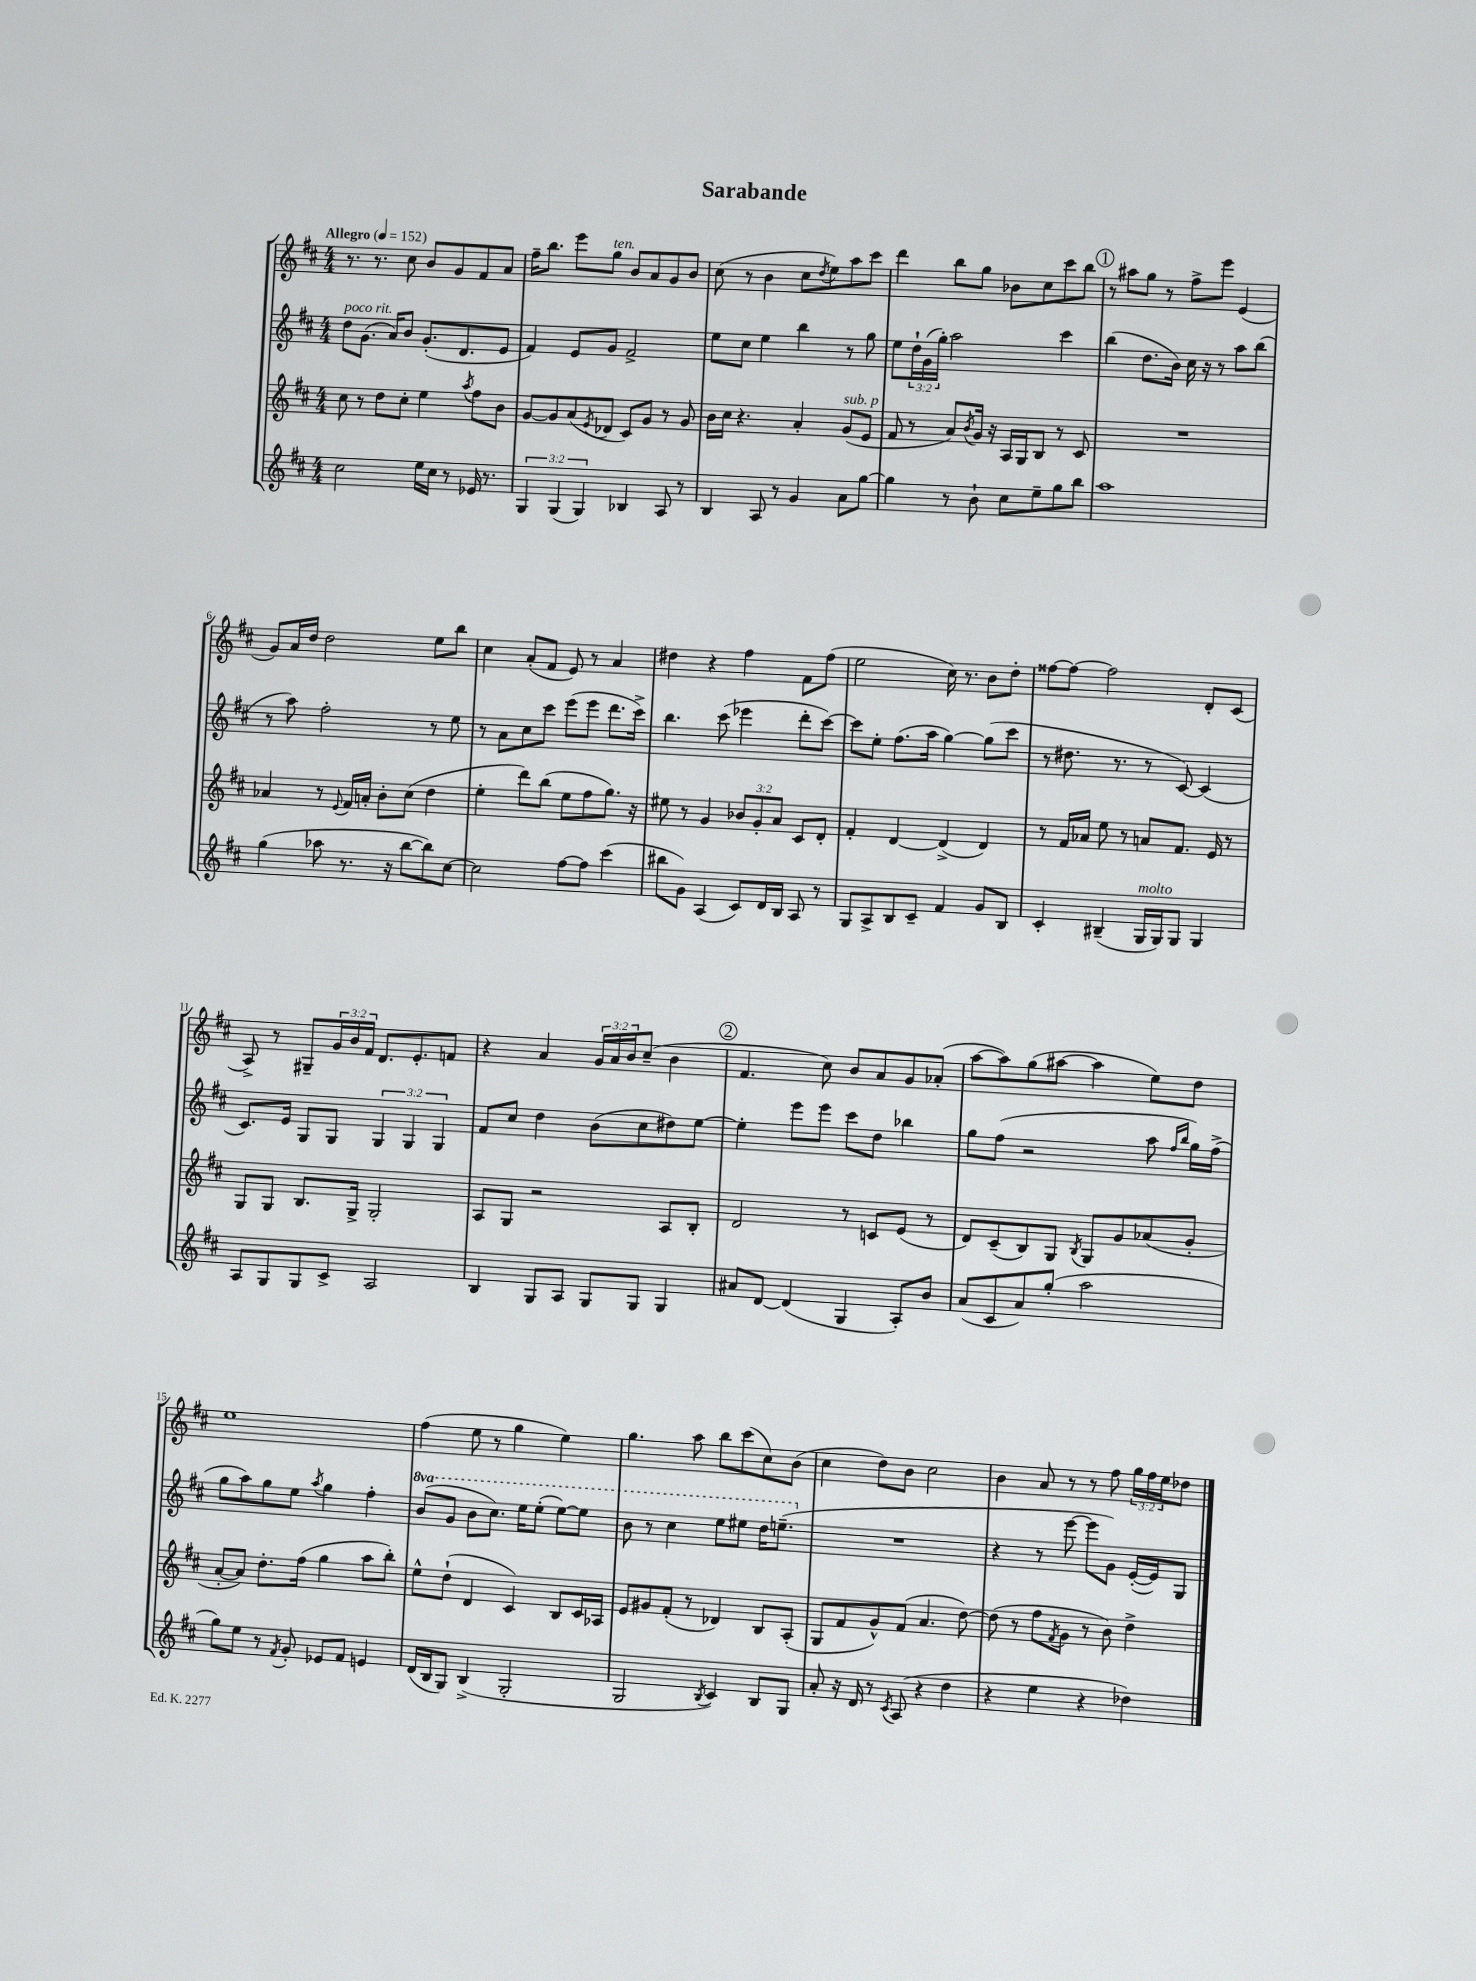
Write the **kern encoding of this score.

**kern	**kern	**kern	**kern
*staff4	*staff3	*staff2	*staff1
*clefG2	*clefG2	*clefG2	*clefG2
*k[f#c#]	*k[f#c#]	*k[f#c#]	*k[f#c#]
*M4/4	*M4/4	*M4/4	*M4/4
*MM152	*MM152	*MM152	*MM152
2cc#\	8cc#\	8dd\L	8.r
.	8r	(8.g\J	.
.	.	.	8.r
.	8dd\L	.	.
.	.	16a/LK)	.
.	8cc#'\J	8b/J	8cc#\
16ee\LL	4ee\	(8.g'/L	8b/L
16cc#\JJ	.	.	.
8r	.	.	8g/
.	.	8.d/	.
.	8qaa/	.	.
16e-/	8ff#\L	.	8f#/
8.r	.	.	.
.	8b\J	8e/J	8a/J
=	=	=	=
6G/	[8g/L	4f#/)	16ff#~\LK
.	.	.	8.bb\J
.	8g/]	.	.
(6G/	.	.	.
.	(8a/	8e/L	8eee\L
6G/)	.	.	.
.	8qe/	.	.
.	8d-/J	8g/J	8gg\J
4B-/	8c#/L)	2f#^/	8b/L
.	8g/J	.	8a/
8A/	8r	.	8g/
8r	8g/	.	8b/J
=	=	=	=
4B/	16b\LL	8ee\L	(8cc#\
.	16cc#\JJ	.	.
.	4.r	8cc#\J	8r
8A/	.	4ee\	4b\
8r	.	.	.
4g/	4a'/	4bb\	8cc#\L
.	.	.	8qdd/
.	.	.	8ee\)
8a\L	(8g/L	8r	8aa\
[8gg\J	8e/J	8gg\	8ccc#\J
=	=	=	=
4gg\]	8f#/	8ee\L	4ddd\
.	8r	24dd`\L	.
.	.	(24g\	.
.	.	24gg'\JJ)	.
8r	8a/L)	2aa\	8bb\L
.	8qb/	.	.
8b`\	16g/Jk	.	8gg\J
.	16r	.	.
8cc#\L	16A/LL	.	8b-\L
.	16G/J	.	.
8ee~\	8B/J	.	8cc#\
8gg\	8r	4ccc#\	8ccc#\
8bb\J	8c#/	.	8bb\J
=	=	=	=
1aa	1r	(4bb\	8r
.	.	.	8aa#\L
.	.	8.dd\L	8gg\J
.	.	.	8r
.	.	16b\Jk)	.
.	.	16cc#\	8ff#^\L
.	.	16r	.
.	.	8r	8eee\J
.	.	8aa\L	(4e/
.	.	(8bb\J	.
=	=	=	=
(4gg\	4a-/	8r	8g/L)
.	.	8aa\)	16a/L
.	.	.	16dd/JJ
8aa-\	8r	2ff#'\	2dd\
.	8qqe/	.	.
8.r	16f#/LL	.	.
.	16a'/JJ	.	.
.	8b'\L	.	.
16r	.	.	.
[8bb\L	(8cc#\J	.	.
8bb\])	4dd\	8r	8ee\L
[8cc#\J	.	8ee\	8bb\J
=	=	=	=
2cc#\]	4ee'\	8r	4cc#\
.	.	8a\L	.
.	8ddd\L)	8cc#\	(8a'/L
.	(8bb\J	8ccc#\J	8f#/J
[8ff#\L	8ee\L	(8eee\L	8e/)
8ff#\]J	8ff#\	8eee\J	8r
(4ccc#\	8.gg\J)	8.ddd\L	4a/
.	16r	16ccc#^\Jk)	.
=	=	=	=
8bb#\L	8ee#\	4.bb\	4dd#\
8g\J)	8r	.	.
(4A/	4g/	.	4r
.	.	(8ccc#\	.
8c#/L)	12b-/L	4eee-\	4ff#\
.	12g'/	.	.
16d/L	.	.	.
.	12a/J	.	.
16B/JJ	.	.	.
8A/	8c#/L	8ddd'\L	8f#\L
8r	8d'/J	[8ccc#\J)	(8ff#\J
=	=	=	=
8G/L	4f#'/	8ccc#\]L	2ee\
8A^/	.	8ee'\J	.
8B/	[4d/	(8.ff#\L	.
8c#~/J	.	.	.
.	.	16aa\Jk	.
4f#/	(4d^/]	[4gg\)	16cc#\)
.	.	.	8.r
8g/L	4d/)	(8gg\]L	8b\L
8B/J	.	8ccc#\J	8dd'\J
=	=	=	=
4c#'/	8r	8r	[8ff##\L
.	16f#/LL	8.dd#\	8ff##\_J
.	16a-/JJ	.	.
(4B#~/	8ee\	.	2ff##\]
.	.	8.r	.
.	8r	.	.
16G/LL	8a/L	8r	.
16G/J)	.	.	.
8G/J	8.f#/J	[8c#/)	.
4G/	.	(4c#/]	8d'/L
.	16e/	.	.
.	8r	.	(8c#/J
=	=	=	=
8A/L	8G/L	8.c#/L)	8A^/)
8G/	8G/J	.	8r
.	.	16e/Jk	.
8G/	8.B/L	8G/L	8G#~/L
8c#^/J	.	8G/J	24g/L
.	.	.	24b/
.	16G^/Jk	.	.
.	.	.	24f#/JJ
2A/	2G'/	6G/	8.d/L
.	.	6G/	.
.	.	.	8.e'/
.	.	6G/	.
.	.	.	8f/J
=	=	=	=
4B/	8A/L	8f#/L	4r
.	8G/J	8cc#/J	.
8G/L	2r	4dd\	4a/
8A/J	.	.	.
8G/L	.	(8b\L	24g/LL
.	.	.	24a/
.	.	.	24b/J
8G/J	.	8cc#\	(8cc#~/J
4G/	8A/L	8dd#\)	4b\
.	8B'/J	[8ee\J	.
=	=	=	=
8a#/L	2d/	4ee'\]	4.f#/
[8d/J	.	.	.
(4d/]	.	8eee\L	.
.	.	8eee\J	8cc#\)
4G/	8r	8ccc#\L	8b/L
.	8c/L	8dd\J	8a/
8A'/L)	(8e/J	4bb-\	8g/
8b/J	8r	.	(8a-'/J
=	=	=	=
(8a/L	8d/L)	8gg\L	[8aa\L
8c#/	(8c#~/	(8ff#\J	8aa\])
8a/)	8B/)	2r	(8gg\
(8gg'/J	8G/J	.	[8aa#\J
.	8qB/	.	.
2aa\	8G/L	.	4aa#\]
.	8g/	.	.
.	(8a-/	8aa\	8ee\L)
.	.	16qqff#/LL	.
.	.	16qqbb/JJ	.
.	8g'/J	16gg\LL)	8dd\J
.	.	(16ff#^\JJ	.
=	=	=	=
8gg\L)	[8a'/L	8gg\L	1ee
8ee\J	8a/]J)	8aa\)	.
8r	8.dd'\L	8gg\	.
8qf#/	.	.	.
8g'/	.	8ee\J	.
.	(16ff#\Jk	.	.
.	.	8qaa/	.
8e-/L	4gg\	4gg\	.
8f#/J	.	.	.
4e/	8aa\L	4ff#'\	.
.	8bb'\J)	.	.
=	=	=	=
(16d/LL	8ee^^\L	(8bb/L	(4ff#\
16B/J	.	.	.
8G/J)	(8dd`\J	8gg/J	.
(4B^/	4d/	8bb\L	8ee\
.	.	8.ccc#\J)	8r
2G'/	4c#/)	.	4gg\
.	.	16eee\LK	.
.	.	(8eee'\J	.
.	8B/L	[8eee\L)	4ee\)
.	16c#/L	8eee\]J	.
.	16A-/JJ	.	.
=	=	=	=
2G/	8e/L	8bb\	4.gg\
.	8g#/	8r	.
.	(8f#'/J	4ccc#\	.
.	8r	.	8aa\
8qB/	.	.	.
4c#/)	4d-/)	8eee\L	8bb\L
.	.	8eee#\J	(8ccc#\
8B/L	8B/L	16ddd\LK	8cc#\)
.	.	(8.eee~\J	.
8G/J	(8A'/J	.	(8b\J
=	=	=	=
8a'/	8G/L	1r	4cc#\
16r	8f#/	.	.
16d/	.	.	.
8r	8g^^/)	.	8dd\L)
8qc#/	.	.	.
(8A/	(8f#/J	.	8b\J
4r	4.a/	.	2cc#\
4dd\	.	.	.
.	[8dd\)	.	.
=	=	=	=
4r	(8dd\]	4r	4b\
.	8r	.	.
4ee\	8ff#\L	8r	8a/
.	8qf#/	.	.
.	8g\J	[8eee\	8r
4r	8r	8eee\]L	8r
.	8b\)	8g\J)	8ff#\
4dd-\)	4dd^\	([16e'/LL	24gg\LL
.	.	.	24ff#\
.	.	16e/]J)	.
.	.	.	24ee\J
.	.	8G/J	8dd-\J
==	==	==	==
*-	*-	*-	*-
